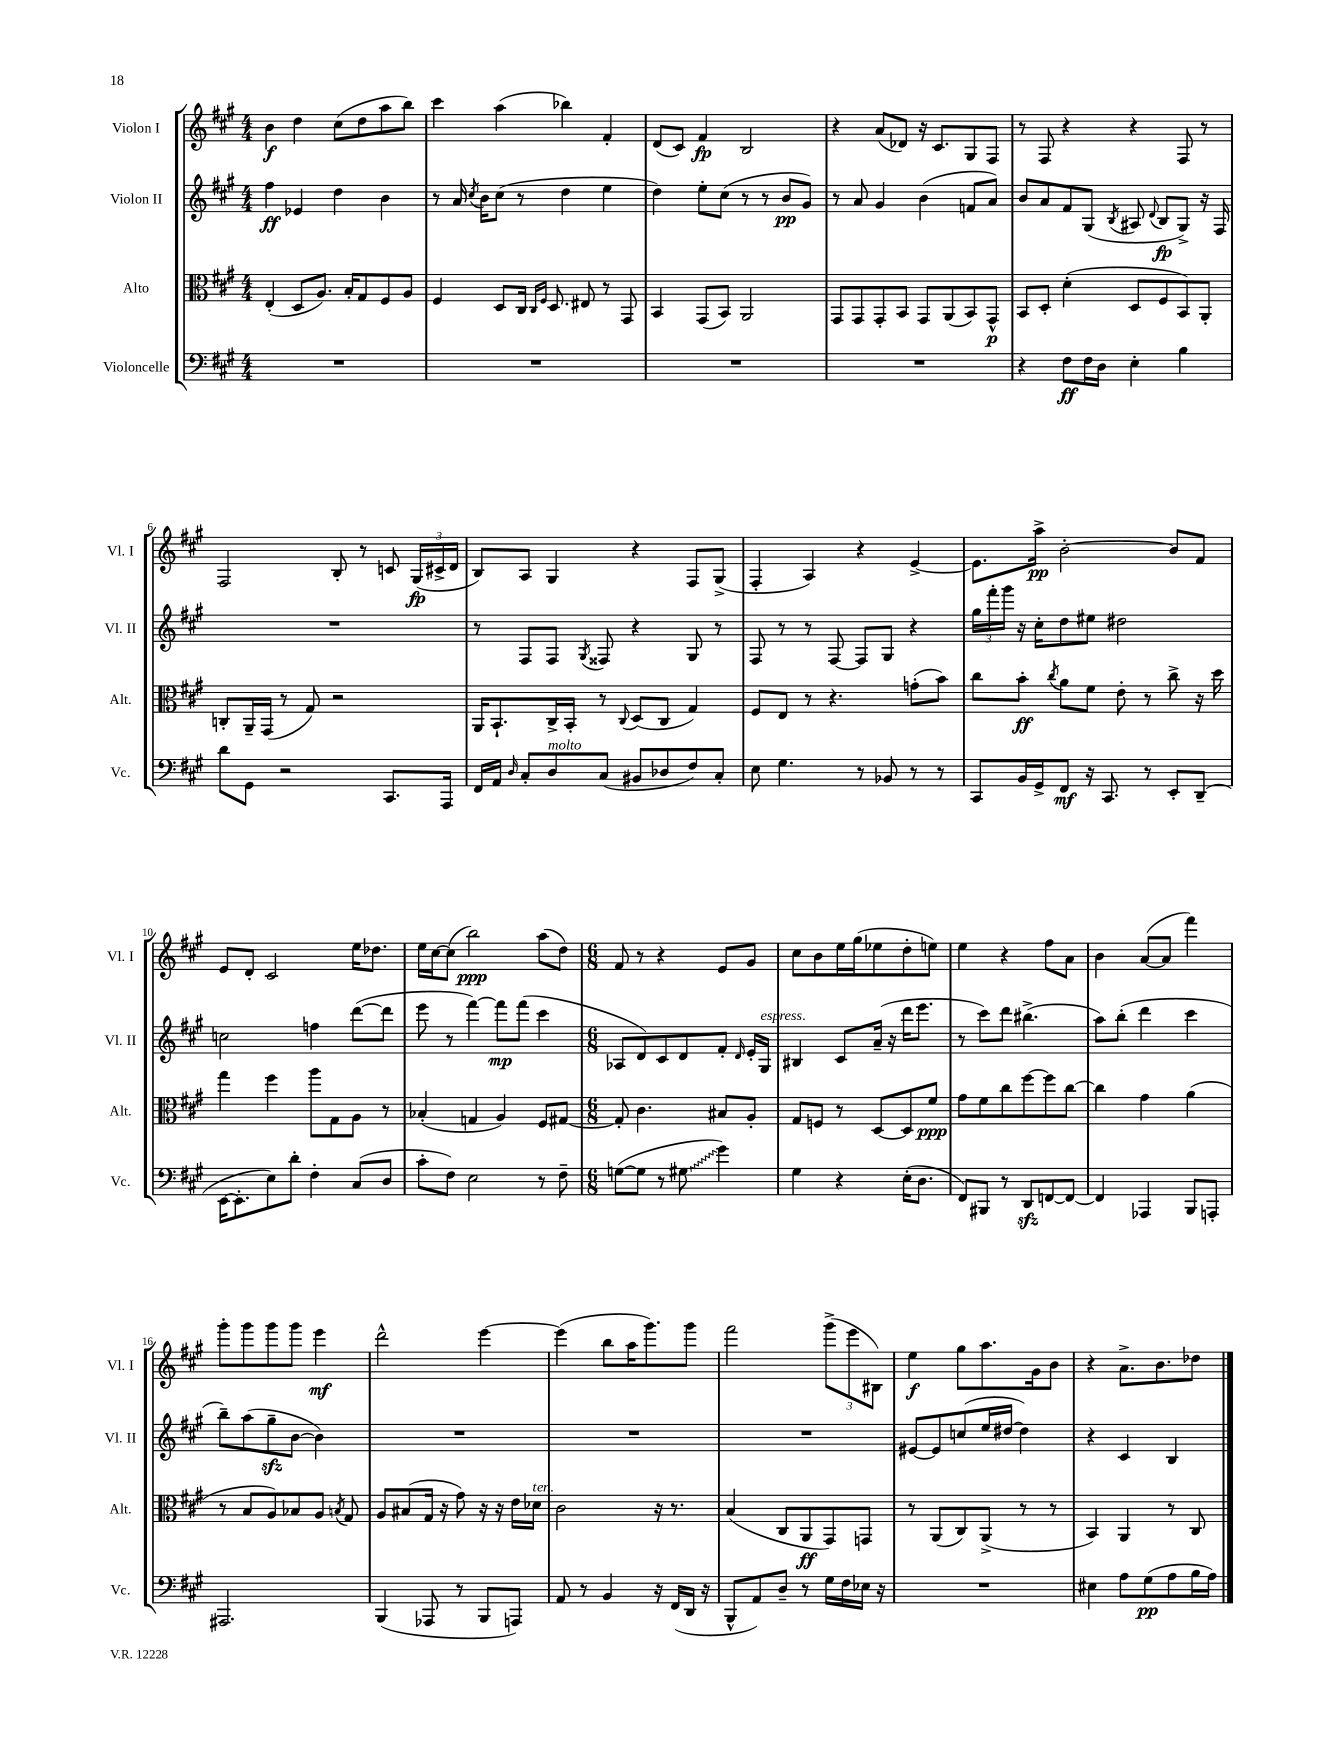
<<
\new StaffGroup <<
\new Staff = "s0" \with { instrumentName = "Violon I" shortInstrumentName = "Vl. I" } {
    \clef treble \key a \major \numericTimeSignature \time 4/4
    \autoBeamOff b'4\f d''4 cis''8[( d''8 a''8 b''8]) |
    cis'''4 a''4( bes''4) fis'4-. |
    d'8[( cis'8]) fis'4\fp b2 |
    r4 a'8[( des'8]) r16 cis'8.[ gis8 fis8] |
    r8 fis8 r4 r4 fis8 r8 |
    fis2 b8-. r8 c'8 \tuplet 3/2 { gis16[\fp( cis'16-> d'16] } |
    b8[) a8] gis4 r4 fis8[ gis8]->( |
    fis4-. a4) r4 e'4~-> |
    e'8.[ a''16]->\pp b'2~-. b'8[ fis'8] |
    e'8[ d'8]-. cis'2 e''16[ des''8.] |
    e''16[ cis''16~ cis''8]( b''2\ppp) a''8[( d''8]) |
    \numericTimeSignature \time 6/8 fis'8 r8 r4 e'8[ gis'8] |
    cis''8[ b'8 e''16 gis''16( ees''8 d''8-. e''8]) |
    e''4 r4 fis''8[ a'8] |
    b'4 a'8[~( a'8] fis'''4) |
    gis'''8[-. gis'''8 gis'''8 gis'''8] e'''4\mf |
    d'''2-^ e'''4~ |
    e'''4( b''8[ a''16 gis'''8.) gis'''8] |
    fis'''2 \tuplet 3/2 { gis'''8[->( e'''8 bis8]) } |
    e''4\f gis''8[ a''8. gis'16 b'8] |
    r4 a'8.[-> b'8. des''8] \bar "|." |
}
\new Staff = "s1" \with { instrumentName = "Violon II" shortInstrumentName = "Vl. II" } {
    \clef treble \key a \major \numericTimeSignature \time 4/4
    \autoBeamOff fis''4\ff ees'4 d''4 b'4 |
    r8 a'16 \acciaccatura { cis''8 } b'16[ cis''8]( r8 d''4 e''4 |
    d''4) e''8[-. cis''8]( r8 r8 b'8[\pp gis'8]) |
    r8 a'8 gis'4 b'4( f'8[ a'8]) |
    b'8[ a'8 fis'8 gis8]( \acciaccatura { b8 } ais8 \appoggiatura { d'8 } b8[\fp gis8]->) r16 fis16 |
    R1 |
    r8 fis8[ fis8] \acciaccatura { gis8 } fisis8 r4 gis8 r8 |
    fis8 r8 r8 fis8~ fis8[ gis8] r4 |
    \tuplet 3/2 { gis''16[ fis'''16-. gis'''16] } r16 cis''16[-. d''8 eis''8] dis''2 |
    c''2 f''4 d'''8[~( d'''8] |
    e'''8 r8 fis'''4~) fis'''8[\mp fis'''8]( cis'''4 |
    \numericTimeSignature \time 6/8 aes8[ d'8) cis'8 d'8 fis'8]-. \grace { d'16 } e'16[-. gis16]^\markup { \italic "espress." } |
    bis4 cis'8[ a'16]--( r16 d'''16[ e'''8.] |
    r8 cis'''8[) d'''8] bis''4.->( |
    a''8[) b''8]-.( d'''4 cis'''4 |
    b''8[--) a''8( gis''8--\sfz b'8]~ b'4) |
    R2. |
    R2. |
    R2. |
    eis'8[~ eis'8 c''8( e''16 dis''16]~ dis''4) |
    r4 cis'4 b4 \bar "|." |
}
\new Staff = "s2" \with { instrumentName = "Alto" shortInstrumentName = "Alt." } {
    \clef alto \key a \major \numericTimeSignature \time 4/4
    \autoBeamOff e4-.( d8[ a8.]) b16[-. gis8 fis8 a8] |
    fis4 d8[ cis16] \grace { cis16[ fis16] } d8. eis8 r8 gis,8 |
    b,4 gis,8[( b,8]) a,2 |
    gis,8[ gis,8 gis,8-. b,8] gis,8[ a,8( b,8) gis,8]-^\p |
    b,8[ d8]-. d'4-.( d8[ fis8 b,8) a,8]-. |
    c8[-. a,16-- gis,16]( r8 gis8) r2 |
    a,16[ b,8.-! cis16-> b,16]-. r8 \appoggiatura { cis8 } d8[( cis8] gis4) |
    fis8[ e8] r8 r4. g'8[-.( b'8]) |
    cis''8[ b'8]-.\ff \acciaccatura { cis''8 } a'8[ fis'8] e'8-. r8 cis''8-> r16 d''16 |
    gis''4 fis''4 a''8[ gis8 a8] r8 |
    bes4-.( g4 a4) fis8[ gis8]~ |
    \numericTimeSignature \time 6/8 gis8-. cis'4. bis8[ a8]-. |
    gis8[ f8] r8 d8[~ d8 fis'8]\ppp |
    gis'8[ fis'8 cis''8 fis''8~ fis''8 cis''8]~ |
    cis''4 gis'4 a'4( |
    r8 b8[ a8) bes8 a8] \acciaccatura { b8 } gis8 |
    a8[ bis8( gis16] r16 gis'8) r16 r16 e'16[ des'16]^\markup { \italic "ten." } |
    cis'2 r16 r8. |
    b4( cis8[ a,8\ff gis,8) g,8] |
    r8 a,8[( cis8) a,8]->( r8 r8 |
    b,4) a,4 r8 cis8 \bar "|." |
}
\new Staff = "s3" \with { instrumentName = "Violoncelle" shortInstrumentName = "Vc." } {
    \clef bass \key a \major \numericTimeSignature \time 4/4
    \autoBeamOff R1 |
    R1 |
    R1 |
    R1 |
    r4 fis8[\ff fis16 d16] e4-. b4 |
    d'8[ gis,8] r2 cis,8.[ a,,16] |
    fis,16[ a,16] \grace { d16 } cis8[-. d8^\markup { \italic "molto" } cis8]( bis,8[ des8 fis8) cis8]-. |
    e8 gis4. r8 bes,8 r8 r8 |
    cis,8[ b,16 gis,16-> fis,8]\mf r16 cis,8. r8 e,8[-. d,8]--( |
    e,16[~ e,8.-. e8) d'8]-. fis4-. cis8[( d8] |
    cis'8[-. fis8]) e2 r8 fis8-- |
    \numericTimeSignature \time 6/8 g8[~( g8] r8 \once \override Glissando.style = #'zigzag gis8\glissando gis'4) |
    gis4 r4 e16[-.( d8.] |
    fis,8[) bis,,8] r8 d,8[\sfz f,8~ f,8]~ |
    f,4 aes,,4 b,,8[ a,,8]-. |
    ais,,2. |
    b,,4( aes,,8 r8 b,,8[ a,,8]) |
    a,8 r8 b,4 r16 fis,16[( d,16] r16 |
    b,,8[-^ a,8) d8]-- r8 gis16[ fis16 ees16] r16 |
    R2. |
    eis4 a8[ gis8\pp( a8 b16 a16]) \bar "|." |
}
>>
>>
